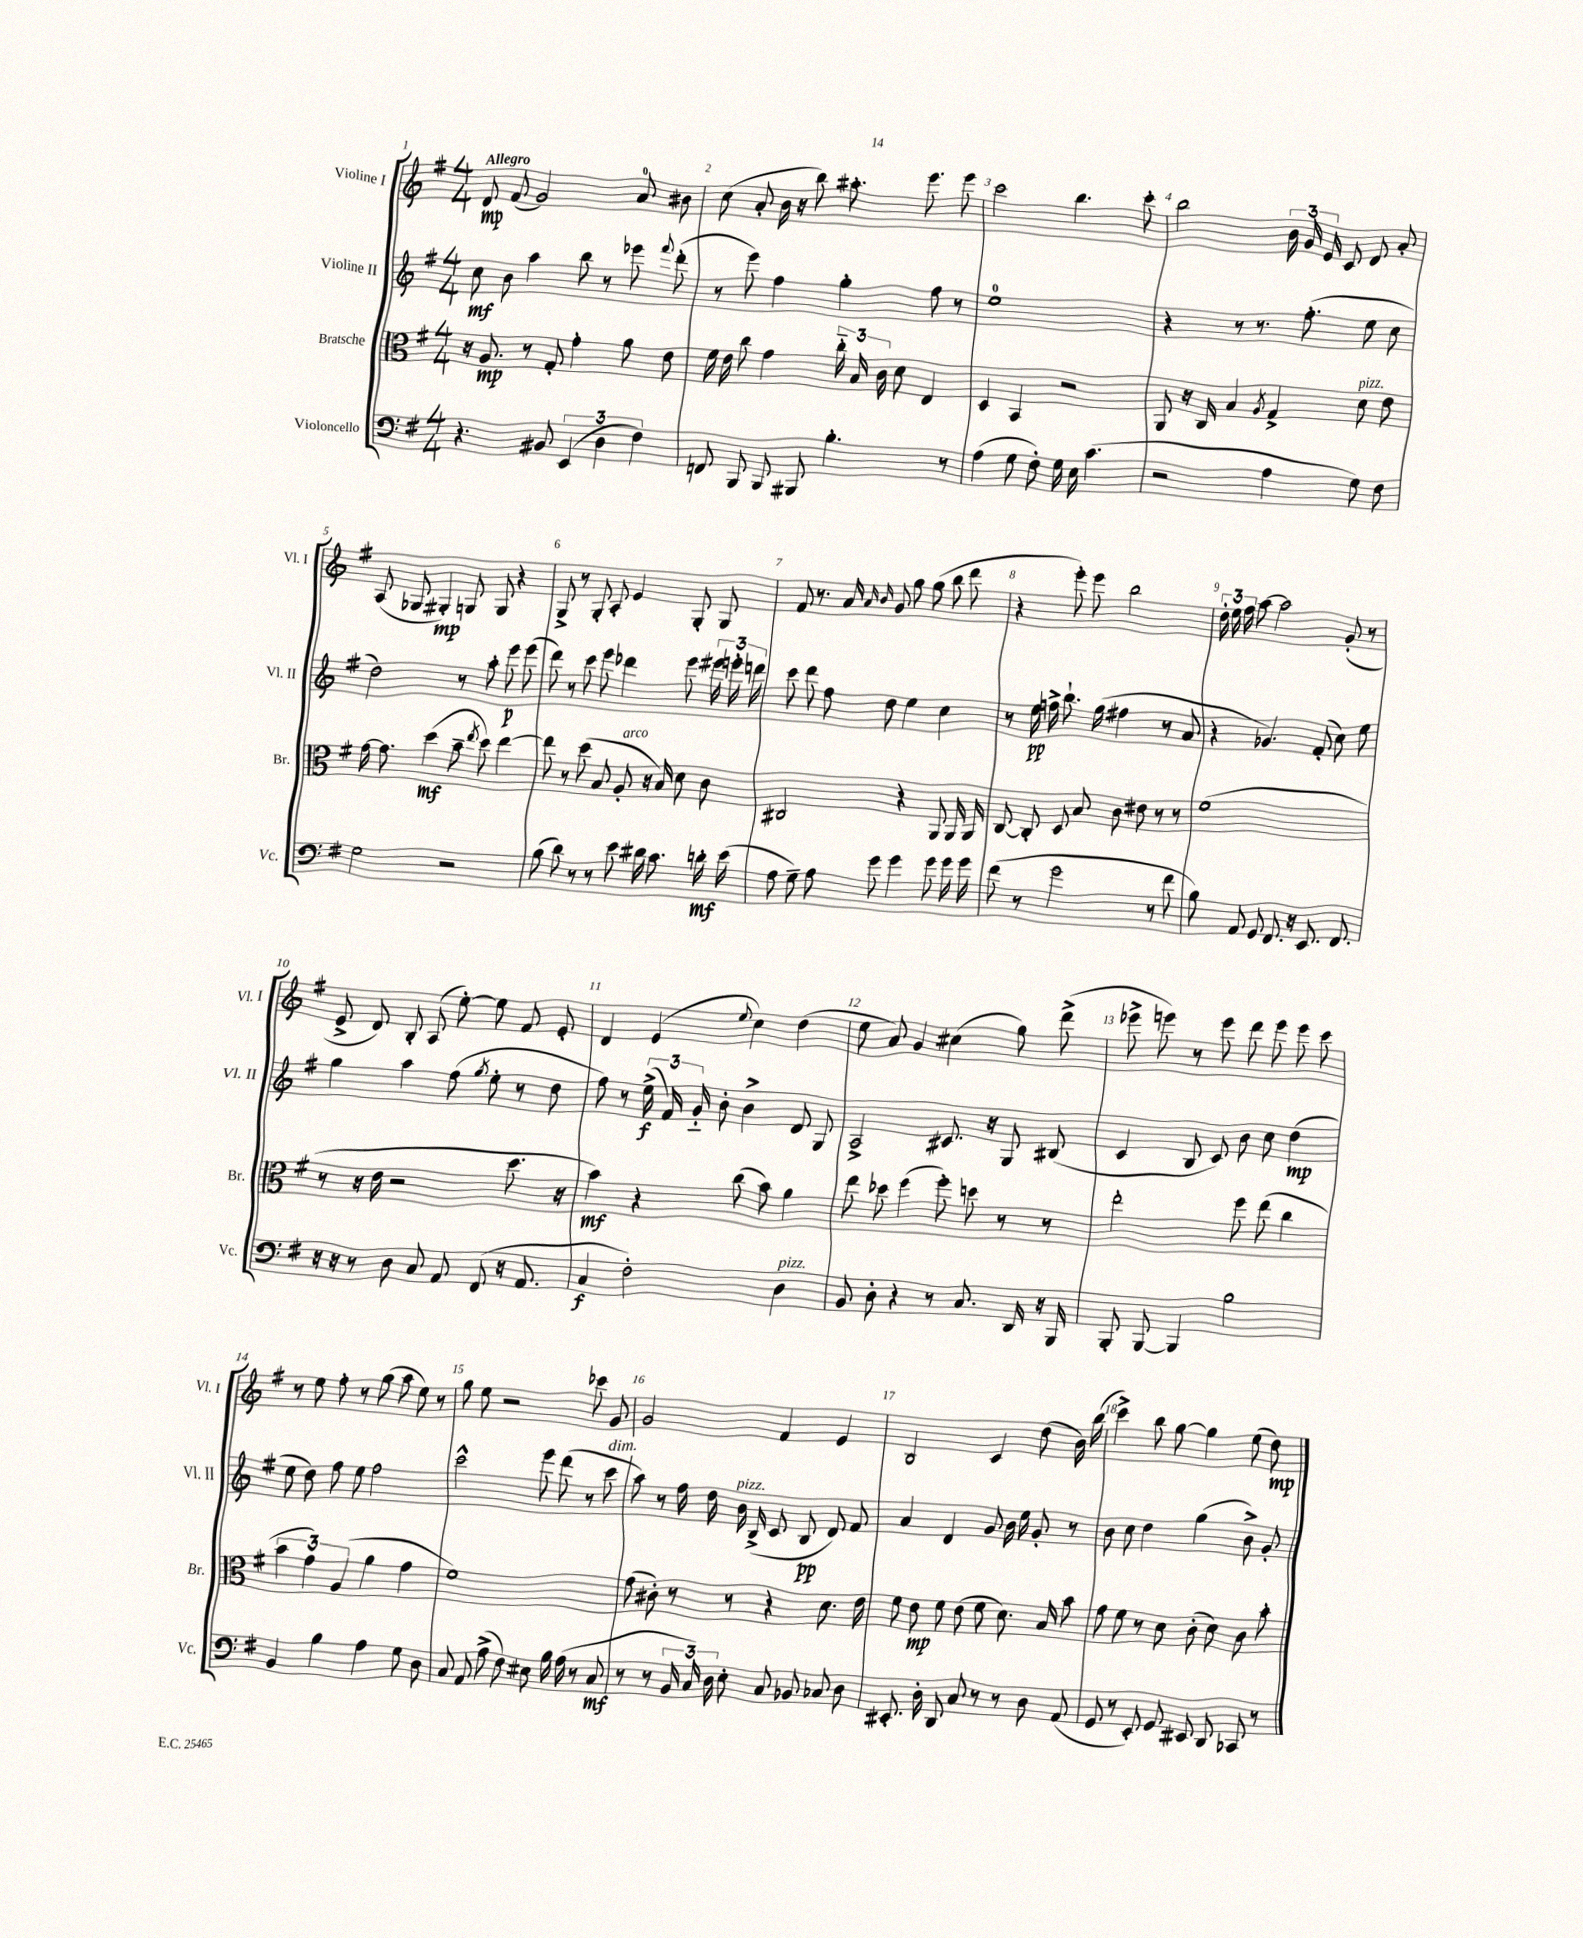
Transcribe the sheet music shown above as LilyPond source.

<<
\new StaffGroup <<
\new Staff = "s0" \with { instrumentName = "Violine I" shortInstrumentName = "Vl. I" } {
    \clef treble \key g \major \numericTimeSignature \time 4/4 \tempo "Allegro"
    \autoBeamOff d'8\mp fis'8( g'2) a'8-0 bis'8 |
    c''8( a'8-. b'16 r16 b''8) ais''8.-. e'''8. e'''8 |
    c'''2 b''4. c'''8-. |
    b''2 \tuplet 3/2 { b'16 g'16 e'16 } c'8 d'8 a'8-. |
    a8( ges8 gis4-.\mp) g8 g8 r4 |
    g8-> r8 g8-. a8-. e'4 g8-. g8 |
    fis'8 r8. a'16 \grace { a'16 b'16 } g'8 g''8 g''8( b''8 d'''8 |
    r4 e'''8-.) e'''8 b''2 |
    \tuplet 3/2 { d''16-. e''16 fis''16 } a''8~ a''2 g'8-.( r8 |
    e'8-> d'8) b8-. a8( e''8~-.) e''8 fis'8 e'8-. |
    d'4 e'4( \appoggiatura { e''8 } c''4) d''4( |
    e''8 a'8) g'4 cis''4( g''8) d'''8->( |
    ees'''8-> e'''8) r8 e'''8 d'''8 e'''8 e'''8 c'''8 |
    r8 e''8 fis''8-. r8 g''8( a''8 e''8) r8 |
    g''8 e''8 r2 ces'''8 g'8 |
    g'2 fis'4 e'4 |
    b2 c'4 d''8( b'16) b''16( |
    c'''4->) b''8 g''8~ g''4 e''8( d''8\mp) \bar "|." |
}
\new Staff = "s1" \with { instrumentName = "Violine II" shortInstrumentName = "Vl. II" } {
    \clef treble \key g \major \numericTimeSignature \time 4/4
    \autoBeamOff c''8\mf b'8 a''4 b''8 r8 ees'''8 \appoggiatura { fis'''8 } d'''8-.( |
    r8 e'''8) fis''4 g''4-. fis''8 r8 |
    e''1-0 |
    r4 r8 r8. fis''8.-.( e''8 c''8 |
    d''2) r8 a''8-. e'''8\p e'''8( |
    d'''8) r8 c'''8 e'''8 des'''4 e'''8 \tuplet 3/2 { eis'''16 e'''16-. d'''16 } |
    c'''8 d'''8 fis''8 d''8 e''4 c''4 |
    r8 e''16\pp f''16-> b''8.-! g''16( fis''4 r8 a'8 |
    r4 ges'4.) fis'8-.( c''8) e''8 |
    g''4 a''4 fis''8( \acciaccatura { g''8 } e''8-. r8 d''8 |
    fis''8) r8 \tuplet 3/2 { e''16->\f( fis'16) g'16-_ } b'8-. b'4-> d'8 g8 |
    a2-> cis'8. r16 g8 bis8( |
    c'4 b8 c'8) b'8 c''8 d''4\mp( |
    e''8 d''8) fis''8 e''8 fis''2 |
    c'''2-^ e'''8 d'''8( r8 c'''8^\markup { \italic "dim." } |
    a''8) r8 fis''16 d''16 b'16^\markup { \italic "pizz." } b16->( c'8 b8\pp d'8) fis'8 |
    a'4 d'4 g'8 b'16 e''16 g'8-. r8 |
    b'8 c''8 d''4 g''4( b'8->) g'8-. \bar "|." |
}
\new Staff = "s2" \with { instrumentName = "Bratsche" shortInstrumentName = "Br." } {
    \clef alto \key g \major \numericTimeSignature \time 4/4
    \autoBeamOff r16 a8.\mp r8 g8-. g'4-. a'8 e'8 |
    fis'16 e'16 c''8 g'4 \tuplet 3/2 { c''16-_ b16 c'16 } d'8 e4 |
    d4 b,4 r2 |
    a,8 r16 c16 b4 \acciaccatura { a8 } g4-> d'8^\markup { \italic "pizz." } e'8 |
    g'16~ g'8. d''4\mf( b'8-- \acciaccatura { e''8 } d''8) e''4~ |
    e''8 r8 d''8( b8 a8-.^\markup { \italic "arco" } r16 b16) d'8 c'8 |
    cis2 r4 a,8 a,16 a,16 |
    c8~ c8-. d8 b8 c'8 eis'8 r8 r8 |
    fis'1( |
    r8 r16 e'16 r2 d''8. r16 |
    b'4\mf) r4 c''8( b'8) a'4 |
    e''8 des''8 fis''4( fis''8-.) d''8 r8 r8 |
    e''2-. fis''8 e''8( c''4 |
    \tuplet 3/2 { b'4 g'4) a4( } a'4 g'4 |
    fis'1) |
    g'8( cis'8-.) r8 r8 r4 d'8. e'16 |
    fis'8 e'8\mp fis'8 e'8( fis'8 d'8.) b16 b'8 |
    g'8 fis'8 r8 d'8 c'8-.( d'8) c'8 b'8-. \bar "|." |
}
\new Staff = "s3" \with { instrumentName = "Violoncello" shortInstrumentName = "Vc." } {
    \clef bass \key g \major \numericTimeSignature \time 4/4
    \autoBeamOff r4. bis,8 \tuplet 3/2 { e,4( d4 fis4) } |
    f,8 b,,8 b,,8 bis,,8 b4.-. r8 |
    a4( g8 fis8-.) g16 e16 c'4.( |
    r2 a4 g8) fis8 |
    g2 r2 |
    b8( d'8) r8 r8 e'8 dis'16 c'8. d'16-.\mf e'16( |
    a8 g8--) a8 g'8 g'4 g'8 g'16 g'16 |
    fis'8( r8 g'2 r8 fis'8 |
    b8) a,8 g,8 fis,8. r16 e,8. fis,8. |
    r16 r16 r8 d8 c8 a,8 fis,8( r16 a,8. |
    c4\f fis2-.) d4^\markup { \italic "pizz." } |
    b,8 d8-. r4 r8 c8. d,16 r16 b,,16 |
    b,,8-. b,,8~ b,,4 b2 |
    b,4 b4 a4 g8 d8 |
    c8 a,8 a8->( fis8) eis8 b16 a16( r8 c8\mf |
    r8 r8 \tuplet 3/2 { b,16 c16) d16 } e8-. c8 bes,8 ces8 d8 |
    eis,8.-. d16-. d,8 c8 r8 r8 d8 a,8( |
    g,8 r8 e,8-.) g,8 eis,8 d,8 ces,8 r8 \bar "|." |
}
>>
>>
\layout { \context { \Score \override BarNumber.break-visibility = ##(#f #t #t) barNumberVisibility = #all-bar-numbers-visible } }
